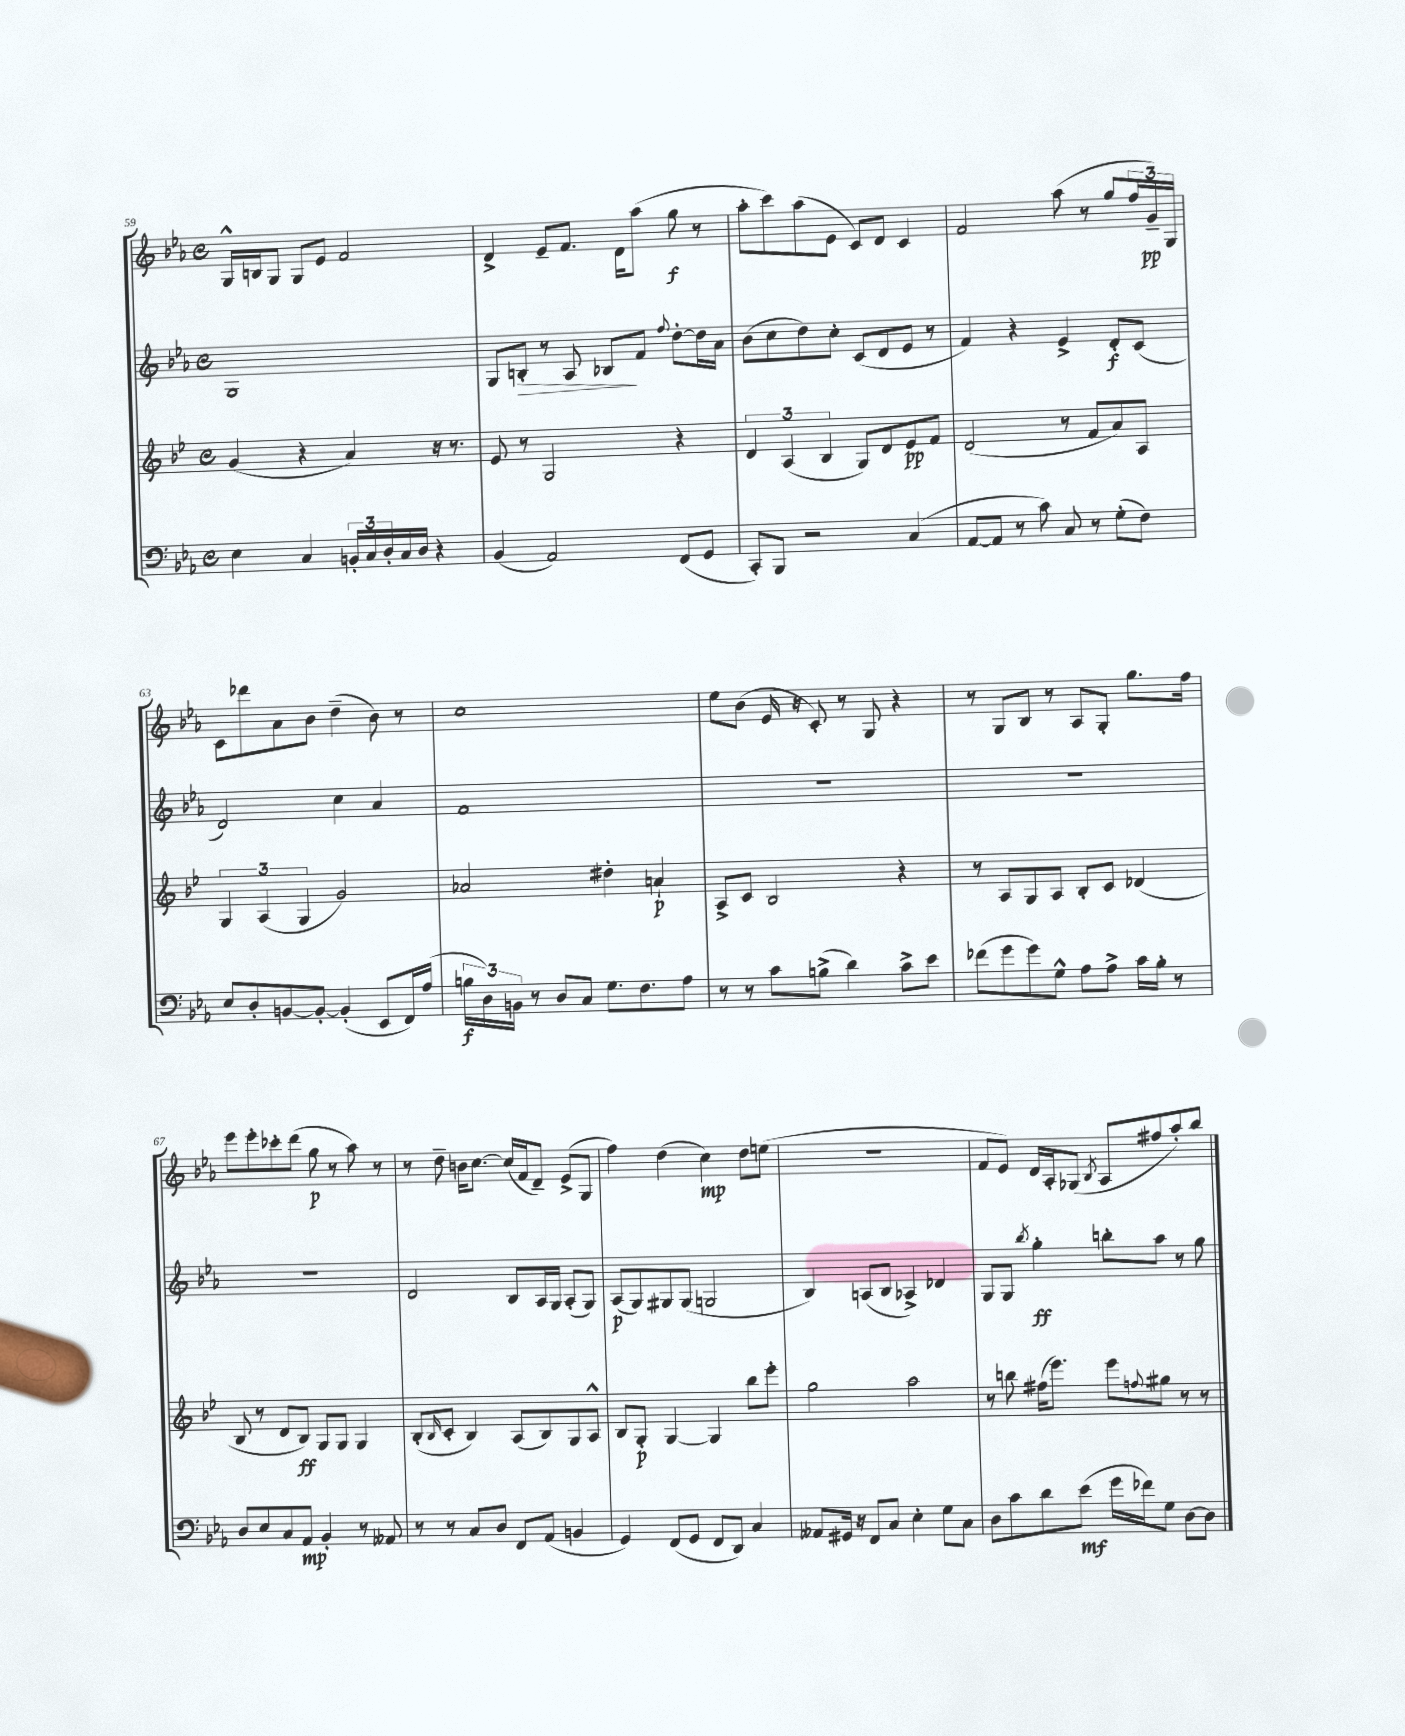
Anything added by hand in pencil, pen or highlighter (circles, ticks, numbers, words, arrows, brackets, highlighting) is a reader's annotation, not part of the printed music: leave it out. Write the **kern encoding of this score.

**kern	**kern	**kern	**kern
*staff4	*staff3	*staff2	*staff1
*clefF4	*clefG2	*clefG2	*clefG2
*k[b-e-a-]	*k[b-e-]	*k[b-e-a-]	*k[b-e-a-]
*M4/4	*M4/4	*M4/4	*M4/4
*met(c)	*met(c)	*met(c)	*met(c)
4E-	(4g	1G	16G^^
.	.	.	16B
.	.	.	8G
4C	4r	.	8G
.	.	.	8e-
24BB'	4a)	.	2f
24C	.	.	.
24D'	.	.	.
16C	.	.	.
16D	.	.	.
4r	16r	.	.
.	8.r	.	.
=	=	=	=
(4BB-	8e-	8G	4d^
.	8r	8B'	.
2AA-)	2G	8r	8e-~
.	.	8A-	8.f
.	.	8B-	.
.	.	.	16d
.	.	8f	(8aa-
.	.	8qqff	.
(8FF	4r	[8dd'	8gg
8GG	.	16dd]	8r
.	.	16a-	.
=	=	=	=
8CC')	6d	(8b-	8aa-'
8BBB-	.	8cc	8ccc)
.	(6A	.	.
2r	.	8dd)	(8aa-
.	6B-	.	.
.	.	8cc'	8e-
.	8G)	(8c	8c)
.	8d	8d	8d
(4C	8e-	8e-	4c
.	8f	8r	.
=	=	=	=
[8AA-	(2d	4f)	2f
8AA-]	.	.	.
8r	.	4r	.
8c)	.	.	.
8C	8r	4e-^	(8aa-
8r	8f	.	8r
(8G'	8a)	8d'	8gg
8F)	8A	(8c	24ff
.	.	.	24g~)
.	.	.	24G
=	=	=	=
8E-	6G	2d)	8c
8D'	.	.	8ddd-
.	(6A	.	.
[8BB	.	.	8a-
.	6G	.	.
8BB'_	.	.	8b-
(4BB']	2g)	4cc	(4dd~
8EE-	.	4a-	8b-)
16FF)	.	.	8r
(16A-	.	.	.
=	=	=	=
24B	2a-	1f	1cc
24D)	.	.	.
24BB	.	.	.
8r	.	.	.
8D	.	.	.
8C	.	.	.
8.G	4dd#'	.	.
8.F	.	.	.
.	4a`	.	.
8A-	.	.	.
=	=	=	=
8r	8A^	1r	8ee-
8r	8c	.	(8b-
8c	2B-	.	16e-
.	.	.	16r
(8B^	.	.	8c')
4d)	.	.	8r
.	.	.	8G
8c^	4r	.	4r
8e-	.	.	.
=	=	=	=
(8f-	8r	1r	8r
8g	8A	.	8G
8g)	8G	.	8B-
8G^^	8A	.	8r
8A-	8B-'	.	8A-
8A-^	8c	.	8G'
16c	(4d-	.	8.gg
16B-'	.	.	.
8r	.	.	.
.	.	.	16ff
=	=	=	=
8D	8B-	1r	8eee-
8E-	8r	.	8eee-'
8C	8d	.	8ccc-'
8AA-	8B-)	.	(8ddd
4BB-'	8G	.	8gg
.	8G	.	8r
8r	4G	.	8aa-)
8AA--	.	.	8r
=	=	=	=
8r	(8B-'	2d	8r
.	16qqB-	.	.
8r	8c'	.	8dd~
8C	4B-)	.	16b
.	.	.	[8.cc
8D	.	.	.
8FF	(8A	8B-	(16cc]
.	.	.	16f
(8AA-	8B-)	16A-	8d~)
.	.	16G	.
4BB	8G	(8A-'	(8e-^
.	8A^^	8G)	8G
=	=	=	=
4GG)	8B-	(8A-	4ff)
.	8G'	8G)	.
(8FF	[4G	8G#	(4dd
8GG	.	(8G#	.
8FF	4G]	2G	4cc)
8DD)	.	.	.
4C	8bb-	.	8dd
.	8eee-'	.	(8ee
=	=	=	=
8AA--	2gg	4B-)	1r
16GG#	.	.	.
16r	.	.	.
8FF	.	(8A	.
8C	.	8B-	.
4E-'	2aa	4A-^)	.
8G	.	4d-	.
8C	.	.	.
=	=	=	=
8D	8r	8G	8f
8c	8bb	8G	8e-)
.	.	8qbb-	.
8d	(16ff#	4gg'	16d
.	8.eee-)	.	16A-'
(8e-	.	.	(8G-
.	.	.	8qB-
16g	8eee-	8bb'	8A-
16f-)	.	.	.
.	8qqff	.	.
8G	8gg#	8aa-	8ff#
[8D	8r	8r	8aa-')
8D]	8r	8gg	8bb-
==	==	==	==
*-	*-	*-	*-
